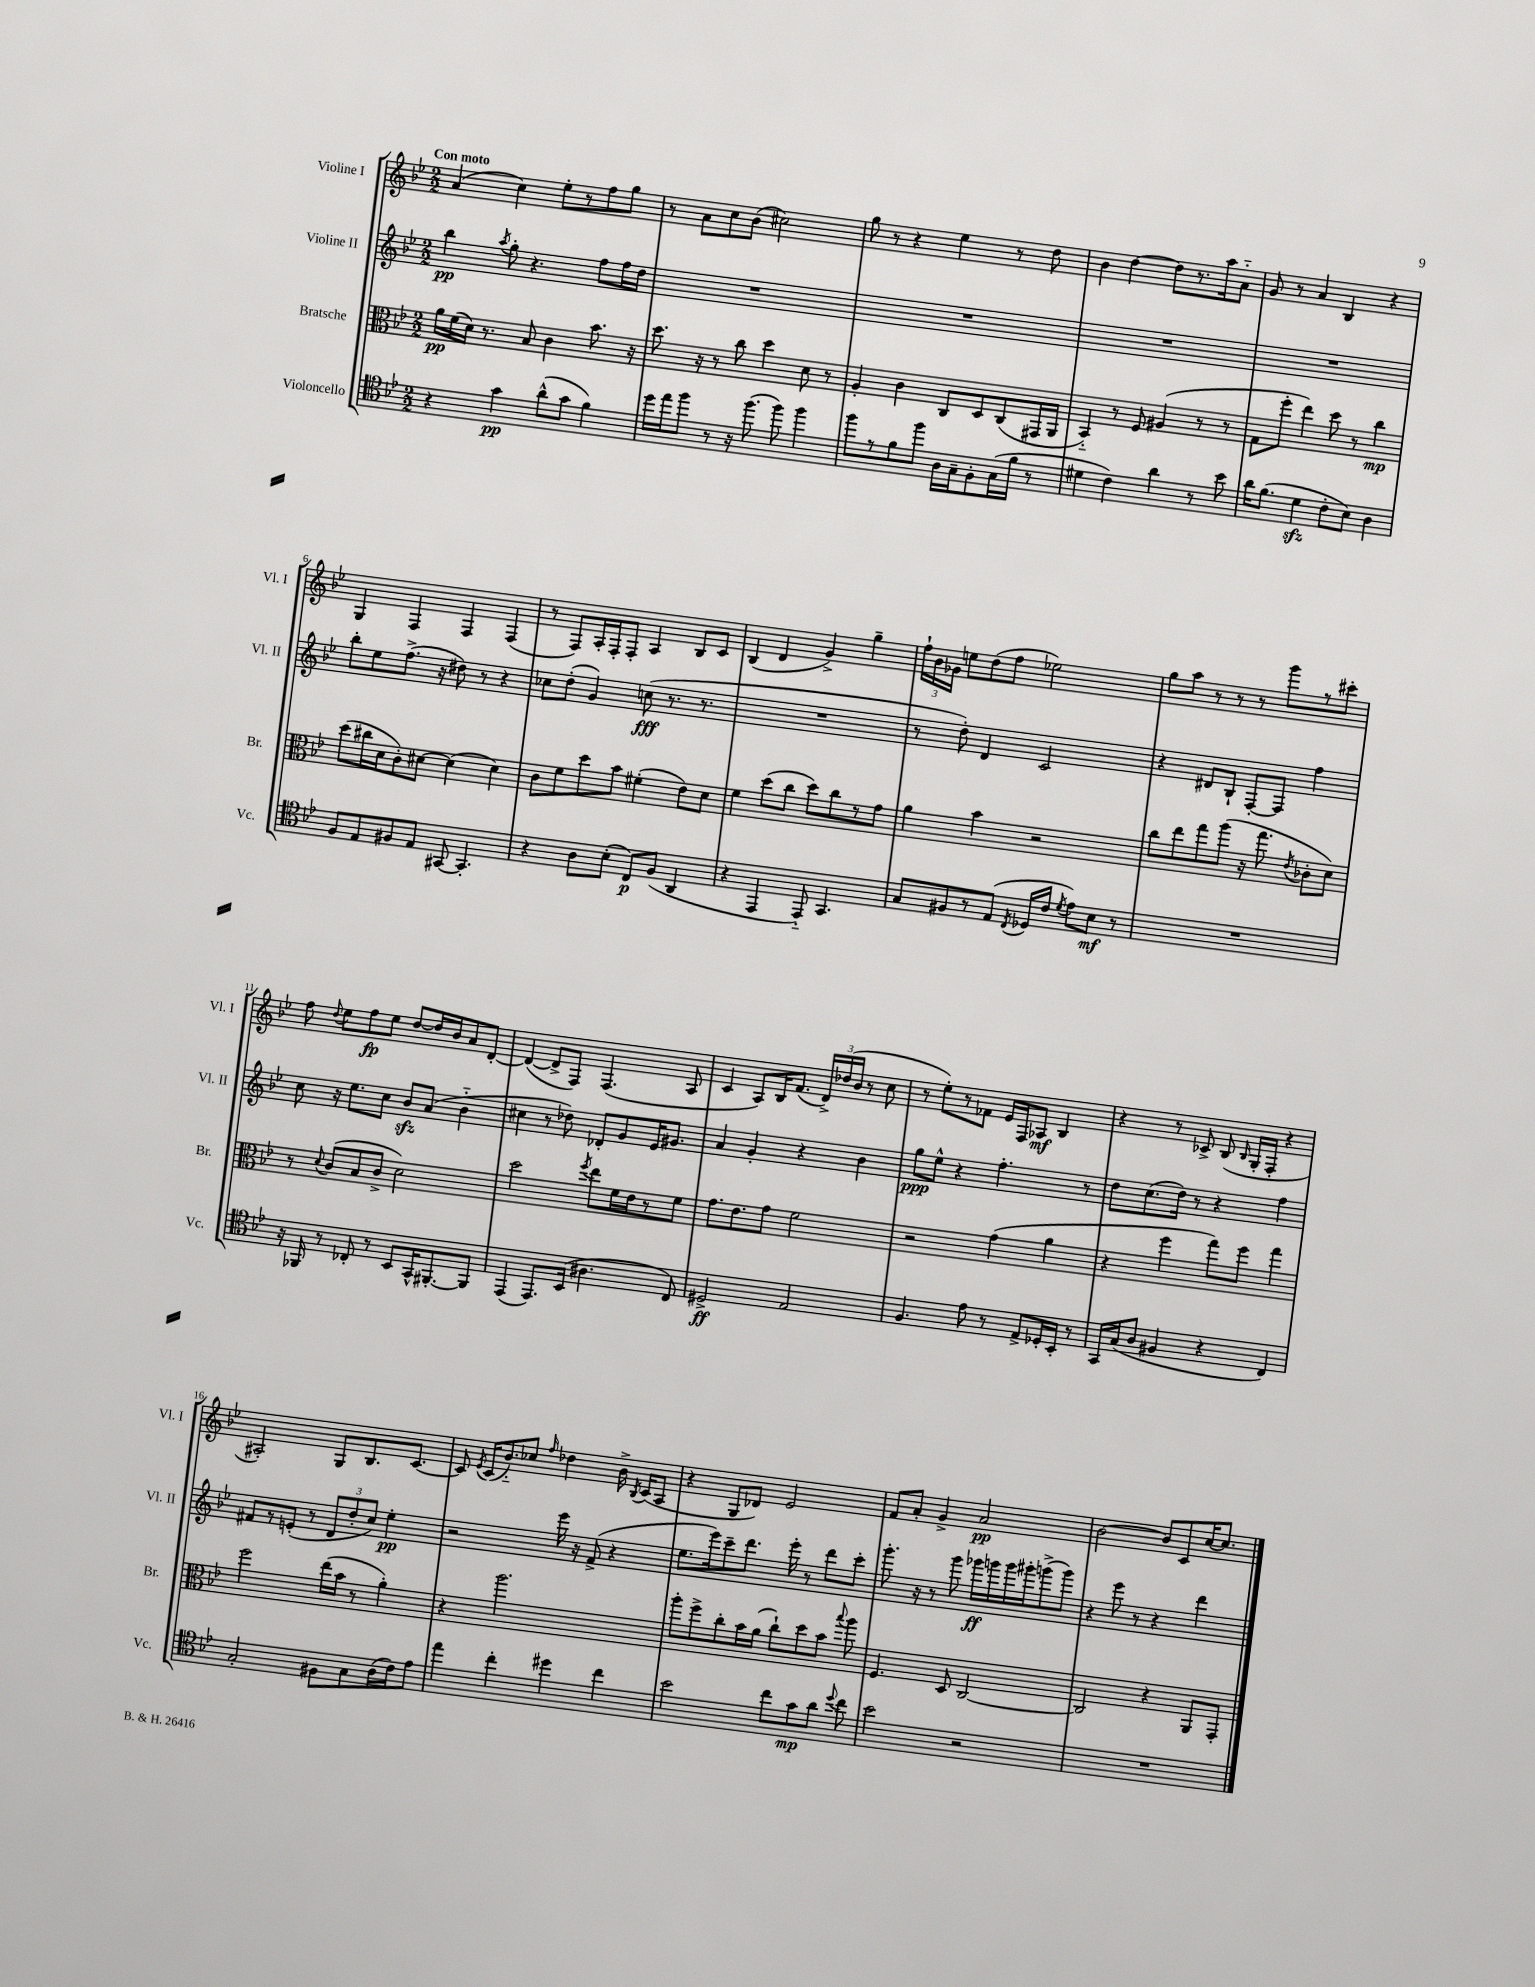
<<
\new StaffGroup <<
\new Staff = "s0" \with { instrumentName = "Violine I" shortInstrumentName = "Vl. I" } {
    \clef treble \key bes \major \numericTimeSignature \time 2/2 \tempo "Con moto"
    \autoBeamOff a'4( c''4) ees''8[-. r8 f''8 g''8] |
    r8 a'8[ c''8 bes'8]( cis''2) |
    g''8 r8 r4 ees''4 r8 d''8 |
    bes'4 d''4~ d''8[ r8. a''16 a'8]-_ |
    g'8 r8 a'4 bes4 r4 |
    g4 f4 f4 f4( |
    r8 f8[) a16-. f16-. f8]-. a4 bes8[ c'8] |
    bes4( d'4 g'4->) g''4-- |
    \tuplet 3/2 { f''16[-! bes'16 ges'16] } e''8[ d''8( f''8] ees''2) |
    g''8[ a''8] r8 r8 r8 g'''8[ r8 cis'''8]-. |
    f''8 \appoggiatura { d''8 } ees''8[ f''8\fp ees''8] d''8[~ d''16 bes'16 a'8 d'8]~-. |
    d'4~( d'8[-> f8]) f4.( a8 |
    c'4 a8[) bes16 f'8.]( \tuplet 3/2 { d'16[->) des''16( bes'16] } r8 c''8 |
    r8 ees''8[-.) r8 fes'8] ees'16[ f16 aes8]\mf bes4 |
    r4 r8 ces'8-> bes8( \grace { bes16 } g16[-. f16]-. r4 |
    ais2-.) g8[ bes8. c'8.]~ |
    c'8 \acciaccatura { ees'8 } c'16[( bes'8.-_) ces''8] \grace { f''16 } des''4 bes'16-> \acciaccatura { bes8 } c'16[( a8] |
    r4 g8[ des'8]) ees'2 |
    f'8[ a'8]-. g'4-> a'2\pp |
    bes'2~ bes'8[ c'8 c''16~ c''8.] \bar "|." |
}
\new Staff = "s1" \with { instrumentName = "Violine II" shortInstrumentName = "Vl. II" } {
    \clef treble \key bes \major \numericTimeSignature \time 2/2
    \autoBeamOff bes''4\pp \acciaccatura { a''8 } g''8-. r4. f''8[ f''16 d''16] |
    R1 |
    R1 |
    R1 |
    R1 |
    bes''8[-. ees''8 f''8.]->( r16 dis''8) r8 r4 |
    ces''8[ d''8]-.( g'4) c''8\fff( r8. r8. |
    R1 |
    r8 d''8-.) d'4 c'2 |
    r4 dis'8[ bes8]-! f8[~-. f8] f''4 |
    c''8 r16 ees''8.[ c''8] bes'8[\sfz a'8]( bes'4-_ |
    cis''4 r8 des''8) des'8[-. g'8 ees'16 gis'8.] |
    a'4 g'4-. r4 bes'4 |
    g''8[\ppp ees''8]-^ r4 f''4.-. r8 |
    d''8[ c''8.( d''16]) r8 r4 f''4 |
    fis'8[ r8 e'8]-.( r8 \tuplet 3/2 { d'8[ d''8-. c''8]) } ees''4-.\pp |
    r2 ees'''16 r16 f'8->( r4 |
    ees''8.[ ees'''16) c'''8-- d'''8.] ees'''16-. r8 d'''8[ c'''8]-. |
    g'''8.-. r16 r8 g'''8 ges'''16[\ff g'''16 g'''16 gis'''16-. g'''8->( g'''8]) |
    r4 ees'''8 r8 r4 d'''4 \bar "|." |
}
\new Staff = "s2" \with { instrumentName = "Bratsche" shortInstrumentName = "Br." } {
    \clef alto \key bes \major \numericTimeSignature \time 2/2
    \autoBeamOff a'16[\pp f'16( d'16]) r8. bes8 c'4 bes'8. r16 |
    d''8. r16 r8 c''8 d''4 d'8 r8 |
    a4-. c'4 c8[ d8 c8( gis,16 a,16] |
    bes,4-_) r8 f8 ais4( r8 r8 |
    g8[ f''8]-. ees''4) d''8 r8 c''4\mp |
    d''8[( cis''16 d'16 c'8-.) dis'8]~ dis'4( dis'4) |
    c'8[ f'8 d''8 bes'8] fis'4-.( ees'8[) d'8] |
    f'4 d''8[( c''8] d''8[) c''8 r8 g'8] |
    a'4 bes'4 r2 |
    c''8[ ees''8 g''8 a''8]( r16 g''8. \acciaccatura { ees'8 } ces'8[-. d'8]) |
    r8 \appoggiatura { d'8 } c'8[( bes8 c'8]-> d'2) |
    d''2 \acciaccatura { f''8 } ees''8[ f'16 ees'16 r8 f'8] |
    g'8.[ ees'8. g'8] f'2 |
    r2 g'4( a'4 |
    r4 f''4 g''8[) f''8] g''4 |
    f''2 ees''16[( bes'16] r8 a'4-.) |
    r4 a''2. |
    a''8[-. f''8-> c''8-. bes'16 a'16]( c''8[-!) d''8 bes'8] \appoggiatura { bes''8 } a''8 |
    f4. d8 c2~ |
    c2 r4 a,8[ g,8]-. \bar "|." |
}
\new Staff = "s3" \with { instrumentName = "Violoncello" shortInstrumentName = "Vc." } {
    \clef tenor \key bes \major \numericTimeSignature \time 2/2
    \autoBeamOff r4 g'4\pp a'8[-^( g'8] f'4) |
    d''16[ ees''16 f''8] r8 r16 f''8.( f''8) f''4 |
    f''8[ r8 f'8 f''8] a16[ g16-- f8-. g16( f'16] r8 |
    dis'4 c'4) a'4 r8 bes'8 |
    a'16[ f'8.]( d'4\sfz c'8[-. bes8]) a4 |
    f8[ ees8 fis8 ees8] gis,8~ gis,4.-. |
    r4 a8[ bes8]-.( c8[\p) f8]( a,4 |
    r4 ees,4 ees,8-_) g,4. |
    g8[ fis8 r8 ees8]( \acciaccatura { c8 } des16[ c'16] \acciaccatura { d'8 } ees'8[) bes8]\mf r8 |
    R1 |
    r16 fes,16 r8 ces8-. r8 bes,8[ g,16-^ fis,8.~-. fis,8] |
    ees,4( ees,8.[) bes,16]( ais4. c8) |
    dis2->\ff ees2 |
    f4. ees'8 r8 ees8[-> des16-. bes,16]-. r8 |
    g,16[ g16( a8] fis4 r4 c4) |
    g2-. fis8[ g8 a16( c'16) ees'8] |
    ees''4 c''4-. dis''4 c''4 |
    bes'2 c''8[ g'8\mp a'8] \appoggiatura { d''8 } c''8 |
    bes'2 r2 |
    R1 \bar "|." |
}
>>
>>
